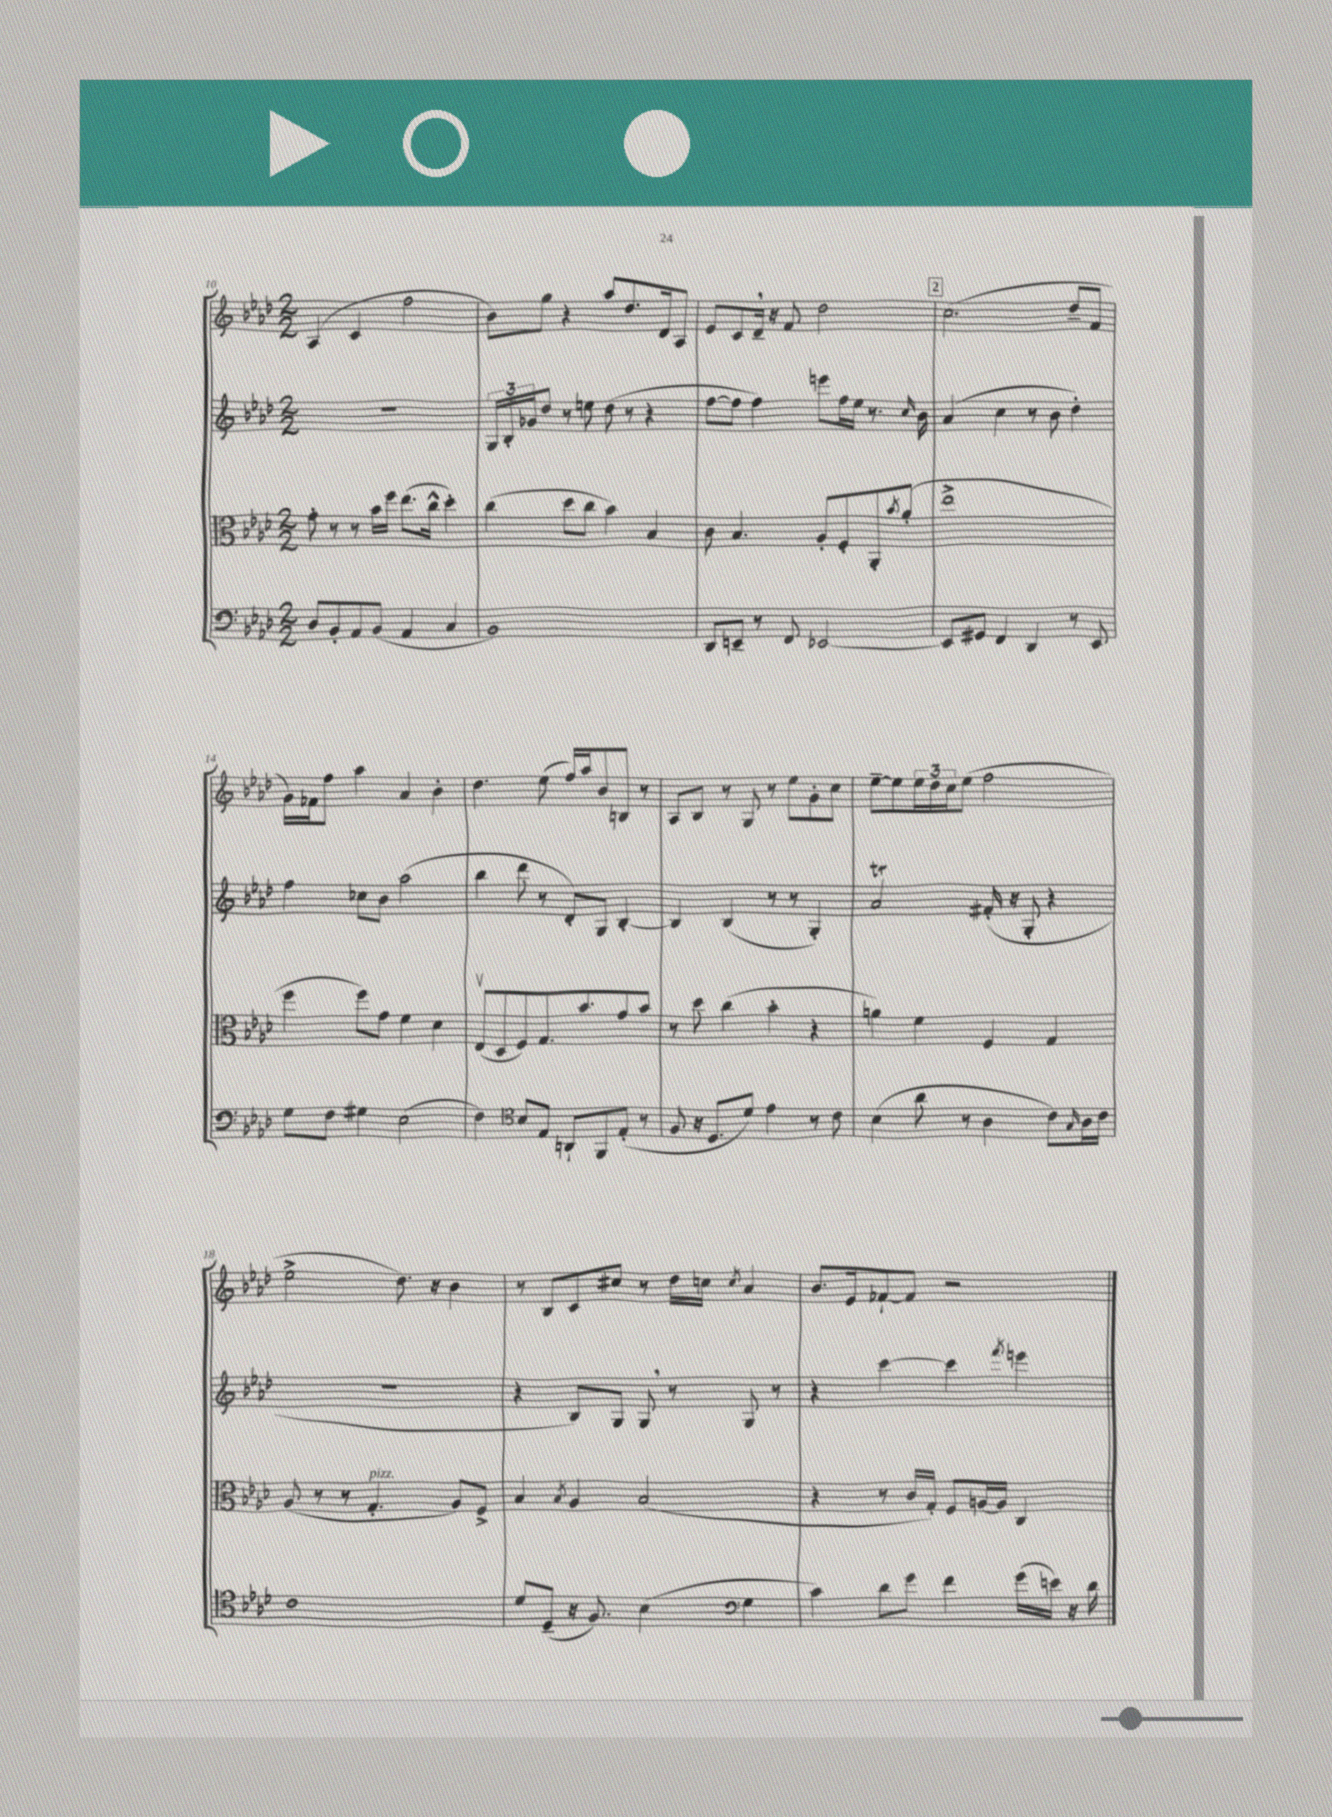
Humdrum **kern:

**kern	**kern	**kern	**kern
*part4	*part3	*part2	*part1
*staff4	*staff3	*staff2	*staff1
*clefF4	*clefC3	*clefG2	*clefG2
*k[b-e-a-d-]	*k[b-e-a-d-]	*k[b-e-a-d-]	*k[b-e-a-d-]
*M2/2	*M2/2	*M2/2	*M2/2
=10	=10	=10	=10
8D-/L	8g'\	1r	(4A-/
8BB-'/	8r	.	.
8AA-/	8r	.	4c/
(8BB-/J	16b-\LL	.	.
.	16ff\JJ	.	.
4AA-/	(8.ee-\L	.	2ff\
.	16cc^^\Jk	.	.
4C/	4dd-'\)	.	.
=11	=11	=11	=11
1BB-)	(4cc\	24G/LL	8b-\L)
.	.	24B-'/	.
.	.	24g-X/J	.
.	.	8dd-/J	8gg\J
.	8dd-\L	8r	4r
.	8cc\J	8een\	.
.	4b-\)	(8dd-\	8aa-/L
.	.	8r	8.dd-/
.	4B-/	4r	.
.	.	.	16d-/k
.	.	.	8A-/J
=12	=12	=12	=12
8DD-/L	8c\	[8ff\L	8e-/L
8EEn~/J	4.B-/	8ff\J]	8c/
8r	.	4ff\)	16d-~,/Jk
.	.	.	16r
8FF/	.	.	8f/
[2EE-X/	8A-'/L	8eeen\L	2dd-\
.	8F'/	16ff\L	.
.	.	16ee-\JJ	.
.	8AA-'/	8.r	.
.	8qb-/	.	.
.	(8a-'/J	.	.
.	.	16qqcc/	.
.	.	16b-\	.
!!LO:REH:place=s1:t=2
=13	=13	=13	=13
8EE-/L]	1ee-^	(4a-/	(2.cc\
8GG#X/J	.	.	.
4FF/	.	4cc\	.
4DD-/	.	8r	.
.	.	8b-\	.
8r	.	4dd-'\)	8dd-~/L
8EE-/	.	.	8f/J
!!LO:LB:g=z
=14	=14	=14	=14
8G\L	4ff\	4ff\	16g\LL)
.	.	.	16f-X\J
8F\J	.	.	8ff\J
4G#X\	8ff\L)	8cc-X\L	4aa-\
.	8g\J	8b-\J	.
(2E-\	4f\	(2aa-\	4a-/
.	4d-\	.	4b-'\
=15	=15	=15	=15
4F\)	(8E-v/L	4bb-\	4.dd-\
.	8D-/	.	.
*clefC4	*	*	*
8B-/L	8F/)	8ddd-\	.
8E-/J	8.G/	8r	(8ee-\
8AAn`/L	.	8d-'/L)	16ff/LL)
.	8.b-/	.	16aa-/J
8FF/	.	8G/J	8b-/
(8E-'/J	8g/	[4B-'/	8Bn/J
8r	8b-/J	.	8r
=16	=16	=16	=16
8F/	8r	4B-/]	8A-/L
16r	8dd-\	.	8B-/J
8.D-/L	.	.	.
.	(4cc\	(4B-/	8r
8d-/J)	.	.	8G/
4e-\	4b-'\	8r	8r
.	.	8r	8ee-\L
8r	4r	4G'/)	8g'\
8c\	.	.	8cc\J
=17	=17	=17	=17
(4B-\	4an\)	2a-T/	[8ee-~\L
.	.	.	8ee-\]
8a-\	4f\	.	24ee-\L
.	.	.	24dd-\
.	.	.	24cc\J
8r	.	.	(8ee-\J
4A-\	4F/	(16f#X'/	2ff\
.	.	16r	.
.	.	8G'/	.
8c\L)	4G/	4r	.
16qqG/	.	.	.
16A-\L	.	.	.
16c\JJ	.	.	.
!!LO:LB:g=z
=18	=18	=18	=18
1c	(8A-/	1r	2ee-^\
.	8r	.	.
.	8r	.	.
!	!LO:TX:a:i:t=pizz.	!	!
.	4.G'/	.	.
.	.	.	8.dd-\)
.	.	.	16r
.	8A-/L)	.	4b-\
.	8F^/J	.	.
=19	=19	=19	=19
8d-/L	4B-/	4r	8r
(8D-~/J	.	.	8B-/L
.	8qB-/	.	.
16r	4A-/	8B-/L)	8c/
8.F/)	.	.	.
.	.	8G/J	8cc#X/J
(4B-\	(2B-/	8G,/	8r
.	.	8r	16dd-\LL
.	.	.	16ccn\JJ
*clefF4	*	*	*
.	.	.	8qcc/
4G\	.	8G/	4a-/
.	.	8r	.
=20	=20	=20	=20
4c\)	4r	4r	8.b-/L
.	.	.	16e-/k
8d-\L	8r	[4ccc\	[8f-X`/
8g\J	16c/LL	.	8f-/J]
.	16G'/JJ)	.	.
4f\	8F/L	4ccc\]	2r
.	[16An/L	.	.
.	16A/JJ]	.	.
.	.	8qfff/	.
(16g\LL	4C/	4eeen\	.
16en\JJ)	.	.	.
16r	.	.	.
16d-\	.	.	.
==	==	==	==
*-	*-	*-	*-
